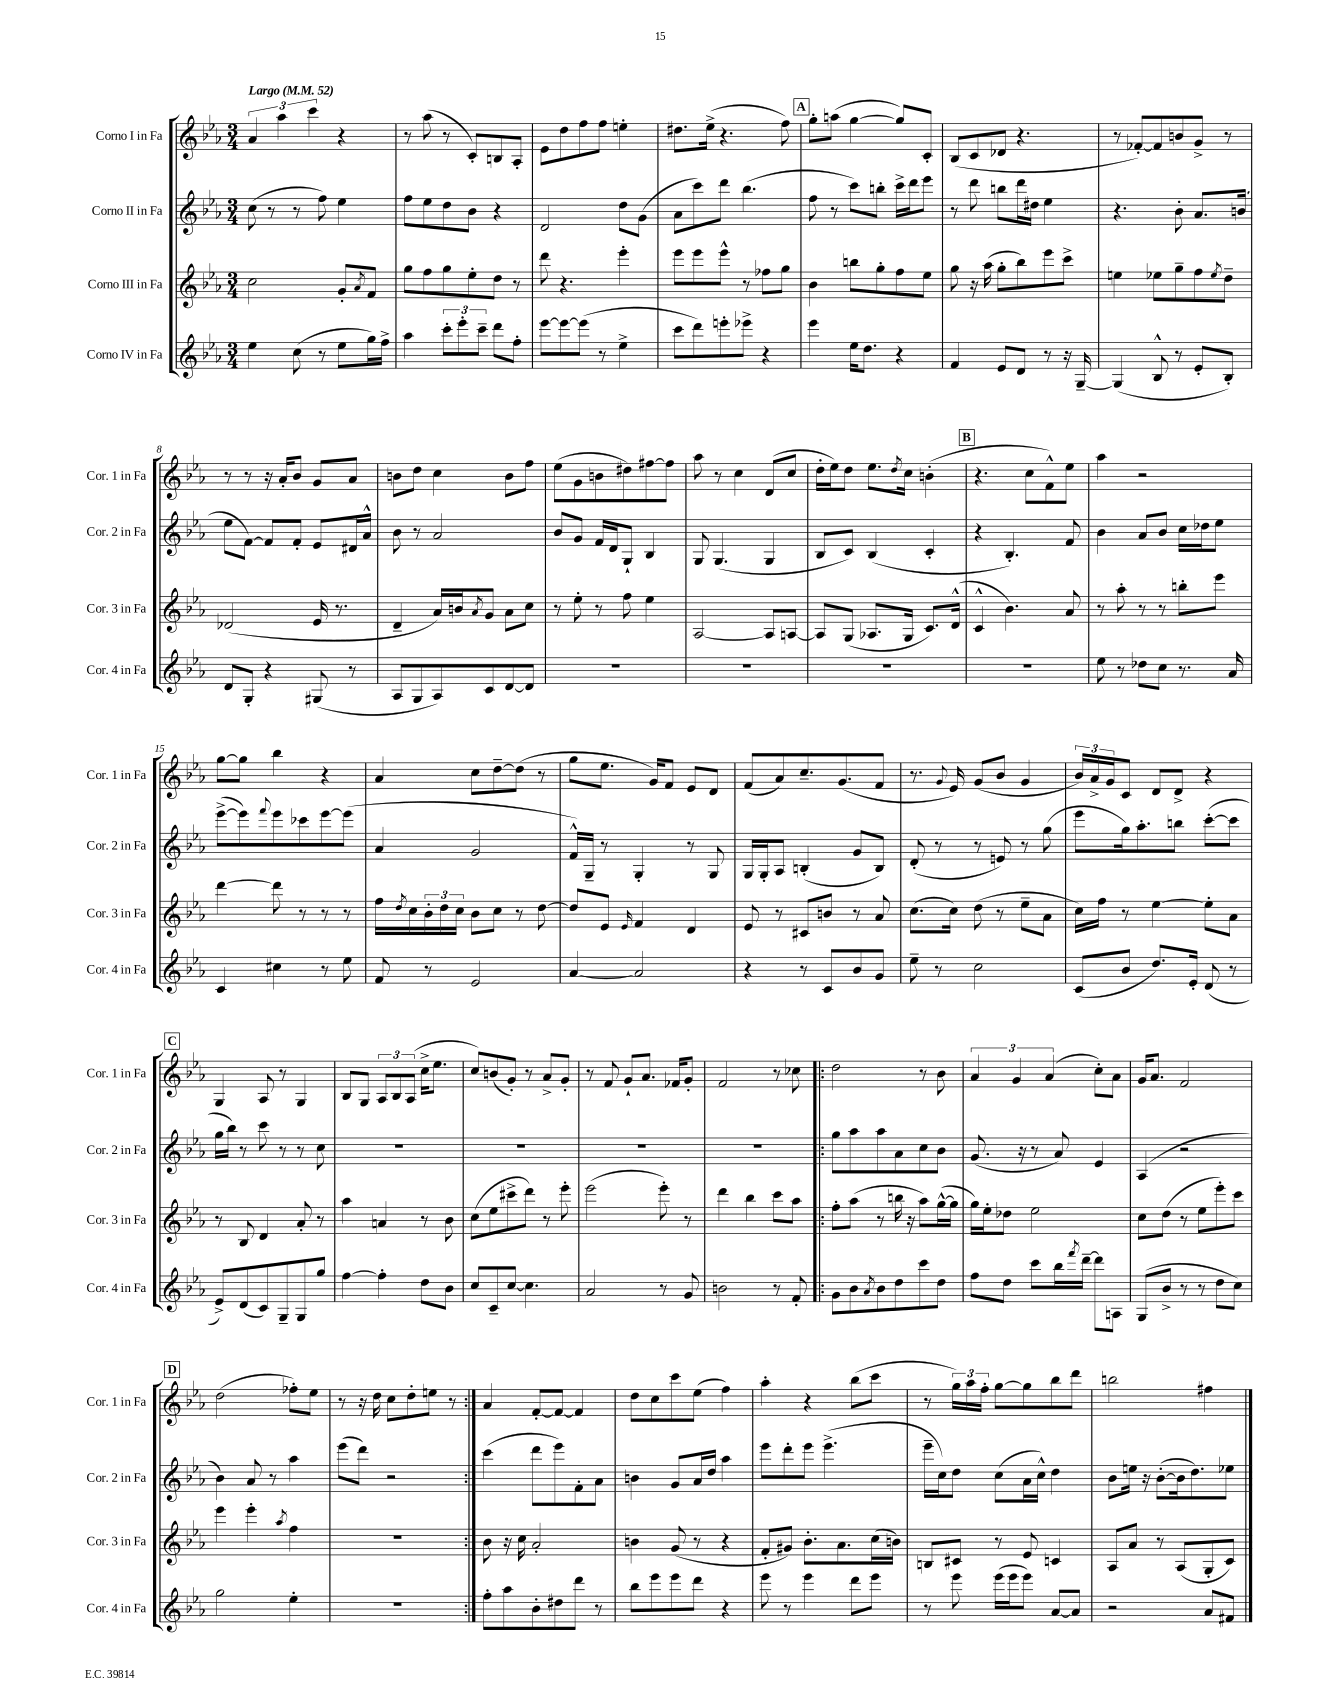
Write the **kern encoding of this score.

**kern	**kern	**kern	**kern
*part4	*part3	*part2	*part1
*staff4	*staff3	*staff2	*staff1
*I"Corno IV in Fa	*I"Corno III in Fa	*I"Corno II in Fa	*I"Corno I in Fa
*I'Cor. 4 in Fa	*I'Cor. 3 in Fa	*I'Cor. 2 in Fa	*I'Cor. 1 in Fa
*clefG2	*clefG2	*clefG2	*clefG2
*k[b-e-a-]	*k[b-e-a-]	*k[b-e-a-]	*k[b-e-a-]
*M3/4	*M3/4	*M3/4	*M3/4
*MM52	*MM52	*MM52	*MM52
=1	=1	=1	=1
!	!	!	!LO:TX:a:B:t=Largo
4ee-\	2cc\	(8cc\	6a-/
.	.	8r	.
.	.	.	6aa-\
(8cc\	.	8r	.
.	.	.	6ccc\
8r	.	8ff\)	.
8ee-\L	8g'/L	4ee-\	4r
.	8qa-/	.	.
16gg\L)	8f/J	.	.
16ff^\JJ	.	.	.
=2	=2	=2	=2
4aa-\	8gg\L	8ff\L	8r
.	8ff\	8ee-\	(8aa-\
12ccc'\L	8gg\	8dd\	8r
12eee-'\	.	.	.
.	8ee-'\	8b-\J	8c'/L)
12ccc~\J	.	.	.
8ddd\L	8dd\J	4r	8Bn/
8ff'\J	8r	.	8A-'/J
=3	=3	=3	=3
[8eee-\L	8ddd\	2d/	8e-\L
8eee-\_	4.r	.	8dd\
(8eee-\J]	.	.	8ff\
8r	.	.	8ff\J
4ee-^\	4eee-'\	8dd\L	4een'\
.	.	(8g\J	.
=4	=4	=4	=4
8ccc\L	8eee-\L	8a-\L	8.dd#X\L
8ddd\)	8eee-\	8ccc\)	.
.	.	.	(16ee-^\Jk
8eeen'\	8eee-^^\J	8ddd\J	4.r
8eee-X^\J	8r	(4.bb-\	.
4r	8ff-X\L	.	.
.	8gg\J	.	8ff\)
!!LO:REH:place=s1:t=A
=5	=5	=5	=5
4eee-\	4b-\	8ff\	8gg'\L
.	.	8r	(8aan\J
16ee-\KL	8bbn\L	8ccc\L)	[4gg\
8.dd\J	.	.	.
.	8gg'\	8bbn'\J	.
4r	8ff\	16ccc^\LL	8gg/L])
.	.	16ddd\J	.
.	8ee-\J	8eee-\J	8c'/J
=6	=6	=6	=6
4f/	8gg\	8r	(8B-/L
.	16r	8ddd\	8c/
.	(16aa-\	.	.
8e-/L	8gg'\L	8bbn\L	8d-X/J
8d/J	8bb-\)	16ddd\L	4.r
.	.	16dd#X\JJ	.
8r	8eee-\	4ee-\	.
16r	8ccc^\J	.	.
[16G~/	.	.	.
=7	=7	=7	=7
(4G/]	4een\	4.r	8r
.	.	.	[8f-X'/L)
8B-^^/	8ee-X\L	.	8f-/]
8r	8gg~\	8b-'\	8bn/
8e-'/L	8ff\	8.a-/L	8g^/J
.	8qee-/	.	.
8B-'/J)	8dd~\J	.	8r
.	.	(16bn/Jk	.
!!LO:LB:g=z
=8	=8	=8	=8
8d/L	(2d-X/	8ee-\L	8r
8G'/J	.	[8f\J)	8r
4r	.	8f/L]	16r
.	.	.	16a-'/KL
.	.	8f'/J	8b-/J
(8G#X/	16e-/	8e-/L	8g/L
.	8.r	.	.
8r	.	16d#X/L	8a-/J
.	.	16a-^^/JJ	.
=9	=9	=9	=9
8A-/L	4d~/	8b-\	8bn\L
8G/	.	8r	8dd\J
8A-/)	16a-/LL)	2a-/	4cc\
.	16bn/J	.	.
.	8qa-/	.	.
8c/	8g/J	.	.
[8d/	8a-\L	.	8b\L
8d/J]	8cc\J	.	8ff\J
=10	=10	=10	=10
2.r	8r	8b-/L	(8ee-\L
.	8ee-'\	8g/J	8g\
.	8r	16f/LL	8bn\
.	.	16d/J	.
.	8ff\	8G`/J	8dd#X\)
.	4ee-\	4B-/	[8ff#X\
.	.	.	8ff#\J]
=11	=11	=11	=11
2.r	[2A-/	8G/	8aa-\
.	.	(4.G/	8r
.	.	.	4cc\
.	8A-/L]	4G/	(8d/L
.	[8An/J	.	8cc/J
=12	=12	=12	=12
2.r	8A/L]	8B-/L	16dd'\LL
.	.	.	16ee-\J)
.	(8G/J	8c/J)	8dd\J
.	8.A-X/L	(4B-/	8.ee-\L
.	.	.	8qdd/
.	16G/Jk	.	16cc\Jk
.	8.c/L)	4c'/	(4bn'\
.	(16d^^/Jk	.	.
!!LO:REH:place=s1:t=B
=13	=13	=13	=13
2.r	4c^^/	4r	4.r
.	4.b-\)	4.B-'/)	.
.	.	.	8cc\L
.	.	.	8f^^\)
.	8a-/	8f/	8ee-\J
=14	=14	=14	=14
8ee-\	8r	4b-\	4aa-\
8r	8aa-'\	.	.
8dd-X\L	8r	8a-/L	2r
8cc\J	8r	8b-/J	.
8.r	8bbn'\L	16cc\LL	.
.	.	16dd-X\J	.
.	8eee-\J	8ee-\J	.
16a-/	.	.	.
!!LO:LB:g=z
=15	=15	=15	=15
4c/	[4ddd\	([8eee-^\L	[8gg\L
.	.	8eee-\])	8gg\J]
.	.	8qqfff/	.
4cc#X\	8ddd\]	8eee-\	4bb-\
.	8r	8ccc-X\	.
8r	8r	[8eee-\	4r
8ee-\	8r	(8eee-\J]	.
=16	=16	=16	=16
8f/	16ff\LL	4a-/	4a-/
.	8qdd/	.	.
.	16cc\	.	.
8r	24b-'\	.	.
.	24dd\	.	.
.	24cc\JJ	.	.
2e-/	8b-\L	2g/	8cc\L
.	8cc\J	.	[8dd~\
.	8r	.	(8dd\J]
.	[8dd\	.	8r
=17	=17	=17	=17
[4a-/	8dd/L]	16f^^/LL)	8gg\L
.	.	16G~/JJ	.
.	8e-/J	8r	8.ee-\J
.	16qqe-/	.	.
2a-/]	4f/	4G'/	.
.	.	.	16g/KL)
.	.	.	8f/J
.	4d/	8r	8e-/L
.	.	8G/	8d/J
=18	=18	=18	=18
4r	8e-/	16G/LL	(8f/L
.	.	16G'/J	.
.	8r	8A-/J	8a-/)
8r	8c#X/L	(4Bn'/	8.cc~/
8c/L	8bn/J	.	.
.	.	.	(8.g/
8b-/	8r	8g/L	.
8g/J	8a-/	8B/J)	8f/J
=19	=19	=19	=19
8ee-~\	(8.cc\L	(8d'/	8.r
8r	.	8r	.
.	.	.	8qqg/
.	16cc\Jk)	.	16e-/)
2cc\	(8dd\	8r	(8g/L
.	8r	8en/)	8b-/J
.	8ee-~\L	8r	4g/
.	8a-\J	(8gg\	.
=20	=20	=20	=20
(8c/L	16cc\LL)	8eee-\L	24b-/LL)
.	.	.	24a-^/
.	16ff\JJ	.	.
.	.	.	24g/J
8b-/J	8r	16gg\k)	8c/J
.	.	8.aa-'\	.
8.dd/L)	[4ee-\	.	8d/L
.	.	8bbn\J	8d^/J
16e-'/Jk	.	.	.
(8d/	8ee-'\L]	([8ccc'\L	4r
8r	8a-\J	8ccc\J]	.
!!LO:LB:g=z
!!LO:REH:place=s1:t=C
=21	=21	=21	=21
8e-^/L)	8r	16gg\LL	4G/
.	.	16bb-\JJ)	.
(8d/	8B-/	8r	.
8c/)	4d/	8ccc\	8A-/
8G~/	.	8r	8r
8G/	8a-'/	8r	4G/
8gg/J	8r	8cc\	.
=22	=22	=22	=22
[4ff\	4aa-\	2.r	8B-/L
.	.	.	8G/J
4ff'\]	4an/	.	12A-/L
.	.	.	12B-/
.	.	.	(12A-/J
8dd\L	8r	.	16cc^\KL
.	.	.	8.ee-\J
8b-\J	8b-\	.	.
=23	=23	=23	=23
8cc/L	(8cc\L	2.r	8cc/L)
8c~/	8ee-\	.	(8bn/
[8cc/J	8ccc#X^\	.	8g'/J)
4.cc\]	8ddd\J)	.	8r
.	8r	.	8a-^/L
.	8eee-'\	.	8g'/J
=24	=24	=24	=24
2a-/	(2eee-\	2.r	8r
.	.	.	8f/
.	.	.	8g`/L
.	.	.	8.a-/J
8r	8eee-'\)	.	.
.	.	.	16f-X/KL
8g/	8r	.	8g'/J
=25	=25	=25	=25
2bn\	4ddd\	2.r	2f/
.	4bb-\	.	.
8r	8ccc\L	.	8r
8f'/	8aa-\J	.	8cc-X\
=26!|:	=26!|:	=26!|:	=26!|:
8g\L	8ff'\L	8gg\L	2dd\
8b-\	(8aa-\J	8aa-\	.
8qa-/	.	.	.
8b-\	8r	8aa-\	.
8dd\	16bbn\	8a-\	.
.	16r	.	.
8ccc\	8aa-\L)	8cc\	8r
8dd\J	([16gg^^\L	8b-\J	8b-\
.	16gg\JJ]	.	.
=27	=27	=27	=27
8ff\L	16gg\LL)	(8.g/	6a-/
.	16ee-'\J	.	.
8dd\J	8dd-X\J	.	.
.	.	.	6g/
.	.	16r	.
8ccc\L	2ee-\	8r	.
.	.	.	(6a-/
16bb-\L	.	8a-/)	.
8qfff/	.	.	.
[16ddd~\JJ	.	.	.
8ddd\L]	.	4e-/	8cc'\L)
8An\J	.	.	8a-\J
=28	=28	=28	=28
(8G/L	8cc\L	(4A-/	16g/KL
.	.	.	8.a-/J
8b-^/J	(8dd\J	.	.
8r	8r	2r	2f/
8r	8ee-\L	.	.
8dd\L	8eee-'\)	.	.
8cc\J)	8ccc\J	.	.
!!LO:LB:g=z
!!LO:REH:place=s1:t=D
=29	=29	=29	=29
2gg\	4eee-\	4b-\)	(2dd\
.	4eee-'\	8a-/	.
.	.	8r	.
.	8qaa-/	.	.
4ee-'\	4ff\	4aa-\	8ff-X'\L)
.	.	.	8ee-\J
=30	=30	=30	=30
2.r	2.r	(8eee-\L	8r
.	.	8ddd\J)	16r
.	.	.	16dd\
.	.	2r	8cc\L
.	.	.	8dd'\
.	.	.	8een\J
.	.	.	8r
=31:|!	=31:|!	=31:|!	=31:|!
8ff'\L	8b-\	(4ccc\	4a-/
8aa-\	16r	.	.
.	16cc\	.	.
8b-'\	2a-'/	8ddd\L	[8f'/L
8dd#X\	.	8eee-\)	8f/J_
8ddd\J	.	8f'\	4f/]
8r	.	8a-\J	.
=32	=32	=32	=32
8bb-\L	4bn\	4bn\	8dd\L
8eee-\	.	.	8cc\
8eee-\	(8g/	8g/L	8ccc\
8ddd\J	8r	16a-/L	(8ee-\J
.	.	16dd/JJ	.
4r	4r	4aa-\	4ff\)
=33	=33	=33	=33
8eee-\	8f'/L	8eee-\L	4aa-'\
8r	8g#X/J)	8ddd'\	.
4eee-\	8.b-'\L	8eee-\J	4r
.	.	(4.eee-^\	.
.	8.a-\	.	.
8ddd\L	.	.	(8bb-\L
8eee-\J	(16cc\L	.	8ccc\J
.	16bn\JJ)	.	.
=34	=34	=34	=34
8r	8Bn/L	16eee-~\LL	8r
.	.	16cc\J)	.
8eee-\	8c#X/J	8dd\J	24gg\LL)
.	.	.	24aa-\
.	.	.	24ff'\JJ
(16eee-\LL	8r	(8cc\L	[8gg\L
16eee-\J	.	.	.
8eee-\J)	8e-/	16a-\L	8gg\]
.	.	16cc^^\JJ)	.
[8a-/L	4cn/	4dd\	8bb-\
8a-/J]	.	.	8ddd\J
=35	=35	=35	=35
2r	8A-/L	8b-\L	2bbn\
.	8a-/J	16een\Jk	.
.	.	16r	.
.	8r	([8b-'\L	.
.	(8A-/L	16b-\k]	.
.	.	8.dd\)	.
8a-/L	8G'/	.	4ff#X\
8f#X/J	8c/J)	8ee-X\J	.
==	==	==	==
*-	*-	*-	*-
